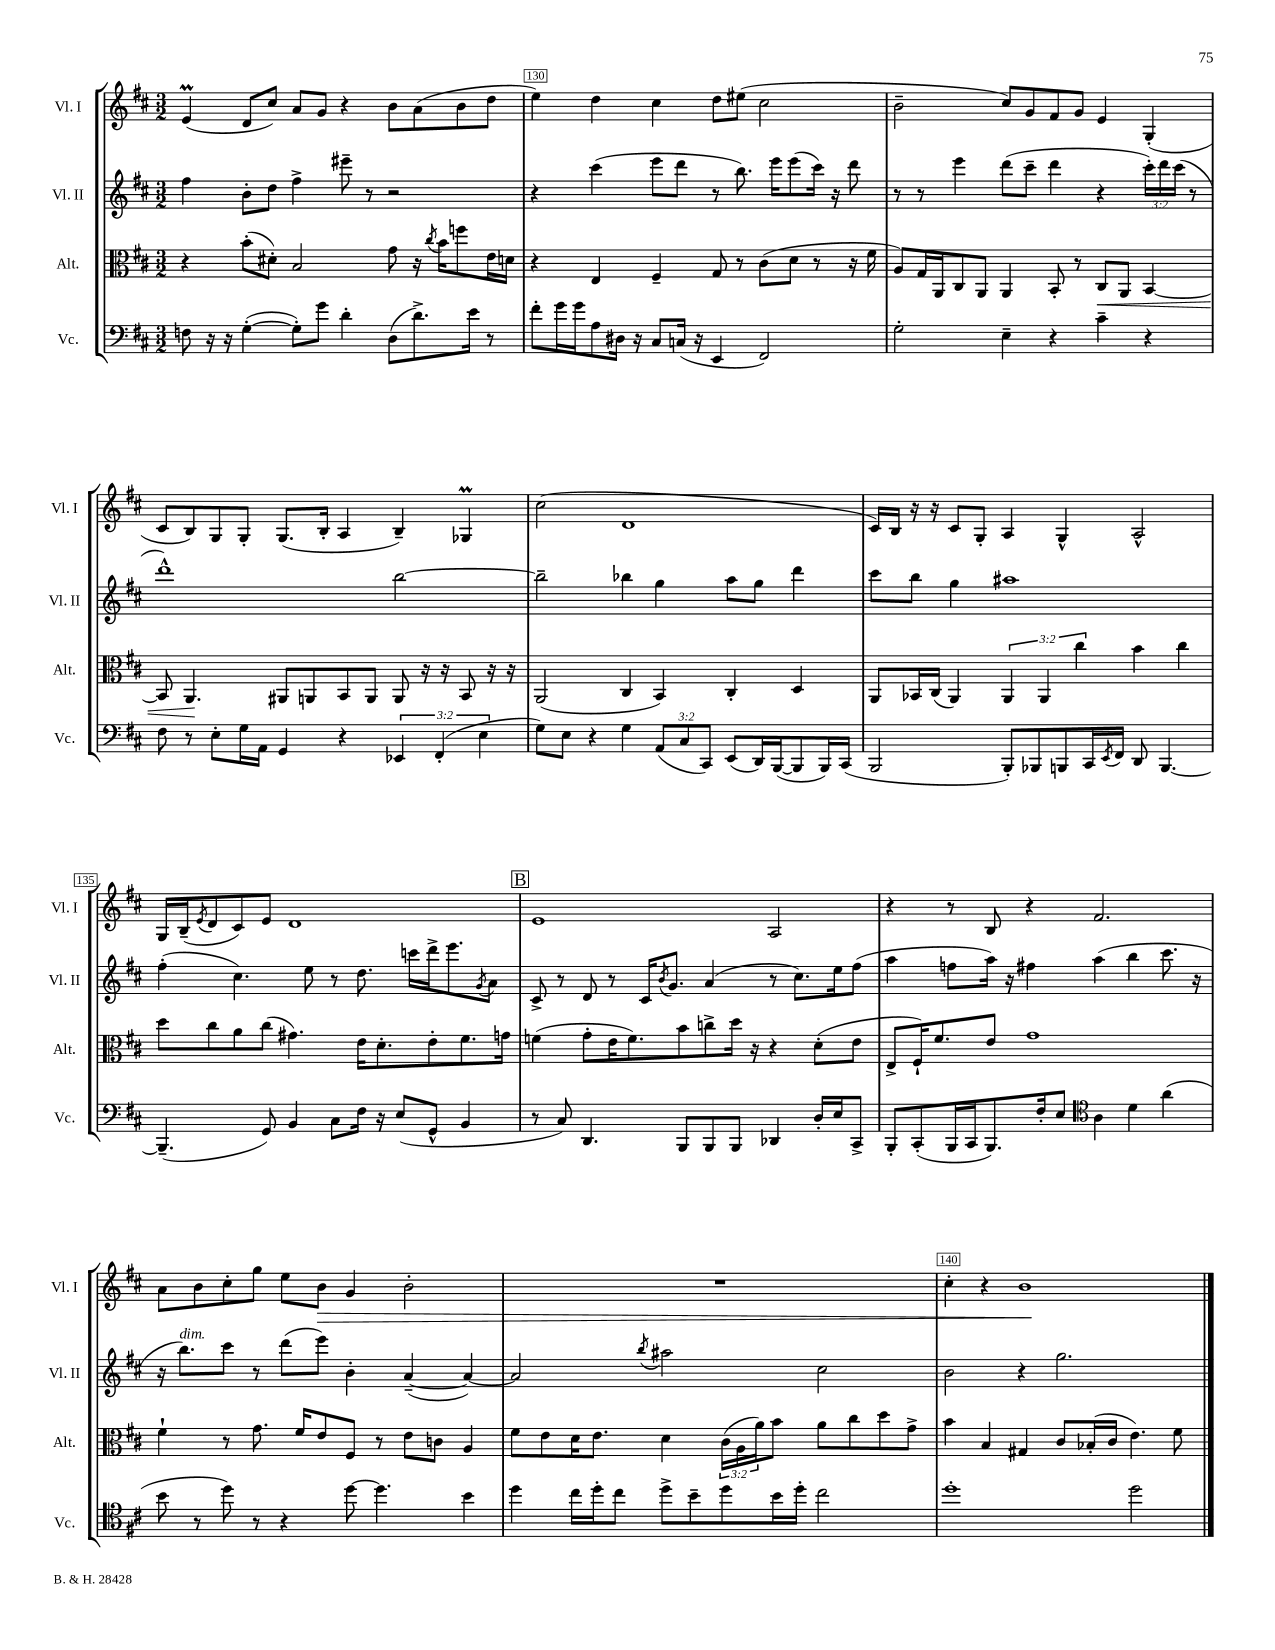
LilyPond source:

<<
\new StaffGroup <<
\new Staff = "s0" \with { instrumentName = "Vl. I" shortInstrumentName = "Vl. I" } {
    \clef treble \key d \major \numericTimeSignature \time 3/2
    e'4\prall( d'8 cis''8) a'8 g'8 r4 b'8 a'8( b'8 d''8 |
    e''4) d''4 cis''4 d''8 eis''8( cis''2 |
    b'2-- cis''8) g'8 fis'8 g'8 e'4 g4-.( |
    cis'8 b8) g8 g8-. g8.( b16-. a4 b4--) ges4\prall |
    cis''2( d'1 |
    cis'16) b16 r16 r16 cis'8 g8-. a4 g4-^ a2-^ |
    g16 b16--( \acciaccatura { e'8 } d'8 cis'8) e'8 d'1 |
    \mark \markup { \box "B" } e'1 a2 |
    r4 r8 b8 r4 fis'2. |
    a'8 b'8 cis''8-. g''8 e''8 b'8\> g'4 b'2-. |
    R1. |
    cis''4-. r4 b'1\! \bar "|." |
}
\new Staff = "s1" \with { instrumentName = "Vl. II" shortInstrumentName = "Vl. II" } {
    \clef treble \key d \major \numericTimeSignature \time 3/2 \override Staff.TupletNumber.text = #tuplet-number::calc-fraction-text
    fis''4 b'8-. d''8 fis''4-> eis'''8-- r8 r2 |
    r4 cis'''4( e'''8 d'''8 r8 b''8.) e'''16 e'''8( cis'''16) r16 d'''8 |
    r8 r8 e'''4 d'''8( cis'''8-- d'''4 r4 \tuplet 3/2 { cis'''16-.) d'''16 cis'''16( } r8 |
    d'''1-^) b''2~ |
    b''2-- bes''4 g''4 a''8 g''8 d'''4 |
    cis'''8 b''8 g''4 ais''1 |
    fis''4-.( cis''4.) e''8 r8 d''8. c'''16 d'''16-> e'''8. \acciaccatura { g'8 } a'8 |
    \mark \markup { \box "B" } cis'8-> r8 d'8 r8 cis'16 \acciaccatura { b'8 } g'8. a'4( r8 cis''8.) e''16 fis''8( |
    a''4 f''8 a''16) r16 fis''4 a''4( b''4 cis'''8. r16 |
    r16 b''8.^\markup { \italic "dim." }) cis'''8 r8 d'''8( e'''8) b'4-. a'4~--( a'4~) |
    a'2 \acciaccatura { b''8 } ais''2 cis''2 |
    b'2 r4 g''2. \bar "|." |
}
\new Staff = "s2" \with { instrumentName = "Alt." shortInstrumentName = "Alt." } {
    \clef alto \key d \major \numericTimeSignature \time 3/2 \override Staff.TupletNumber.text = #tuplet-number::calc-fraction-text
    r4 b'8-.( dis'8-.) b2 g'8 r16 \acciaccatura { cis''8 } b'16 f''8 e'16 d'16 |
    r4 e4 fis4-- g8 r8 cis'8( d'8 r8 r16 fis'16 |
    a8) g16 a,16 cis8 a,8 a,4 b,8-. r8 cis8\< a,8 b,4~ |
    b,8 a,4.\! ais,8 a,8 b,8 a,8 a,8 r16 r16 b,8 r16 r16 |
    a,2( cis4 b,4) cis4-. d4 |
    a,8 bes,16 cis16( a,4) \tuplet 3/2 { a,4 a,4 cis''4 } b'4 cis''4 |
    d''8 cis''8 a'8 cis''8( gis'4.) e'16 d'8.-. e'8-. fis'8. g'16 |
    \mark \markup { \box "B" } f'4( g'8-. e'16 f'8.) b'8 c''8-> d''16 r16 r4 d'8-.( e'8 |
    e8-> fis16-!) fis'8. e'8 g'1 |
    fis'4-! r8 g'8. fis'16 e'8 fis8 r8 e'8 c'8 a4 |
    fis'8 e'8 d'16 e'8. d'4 \tuplet 3/2 { cis'16( a16 a'16) } b'8 a'8 cis''8 d''8 g'8-> |
    b'4 b4 gis4 cis'8 bes16-.( cis'16 e'4.) fis'8 \bar "|." |
}
\new Staff = "s3" \with { instrumentName = "Vc." shortInstrumentName = "Vc." } {
    \clef bass \key d \major \numericTimeSignature \time 3/2 \override Staff.TupletNumber.text = #tuplet-number::calc-fraction-text
    f8 r16 r16 g4~-.( g8-.) g'8 d'4-. d8( d'8.->) e'16 r8 |
    fis'8-. g'16 g'16 a8 dis16 r16 cis8 c16( r16 e,4 fis,2) |
    g2-. e4-- r4 cis'4-- r4 |
    fis8 r8 e8-. g16 a,16 g,4 r4 \tuplet 3/2 { ees,4 fis,4-.( e4 } |
    g8) e8 r4 g4 \tuplet 3/2 { a,8( cis8 cis,8) } e,8( d,16) b,,16~( b,,8 b,,16) cis,16( |
    b,,2 b,,8-.) bes,,8 b,,8 cis,16 \acciaccatura { e,8 } fis,16 d,8 b,,4.~ |
    b,,4.--( g,8) b,4 cis8 fis16 r16 e8( g,8-^ b,4 |
    \mark \markup { \box "B" } r8 cis8) d,4. b,,8 b,,8 b,,8 des,4 d16-. e16 cis,8-> |
    b,,8-. cis,8-.( b,,16 cis,16 b,,8.) fis16-. e8 \clef tenor a4 d'4 a'4( |
    b'8 r8 d''8) r8 r4 d''8~ d''4. b'4 |
    d''4 cis''16 d''16-. cis''8 d''8-> b'8-- d''8 b'16 d''16-. cis''2 |
    d''1-. d''2 \bar "|." |
}
>>
>>
\layout { \context { \Score currentBarNumber = #129 \override BarNumber.break-visibility = ##(#f #t #t) barNumberVisibility = #(every-nth-bar-number-visible 5) \override BarNumber.stencil = #(make-stencil-boxer 0.1 0.3 ly:text-interface::print) } }
